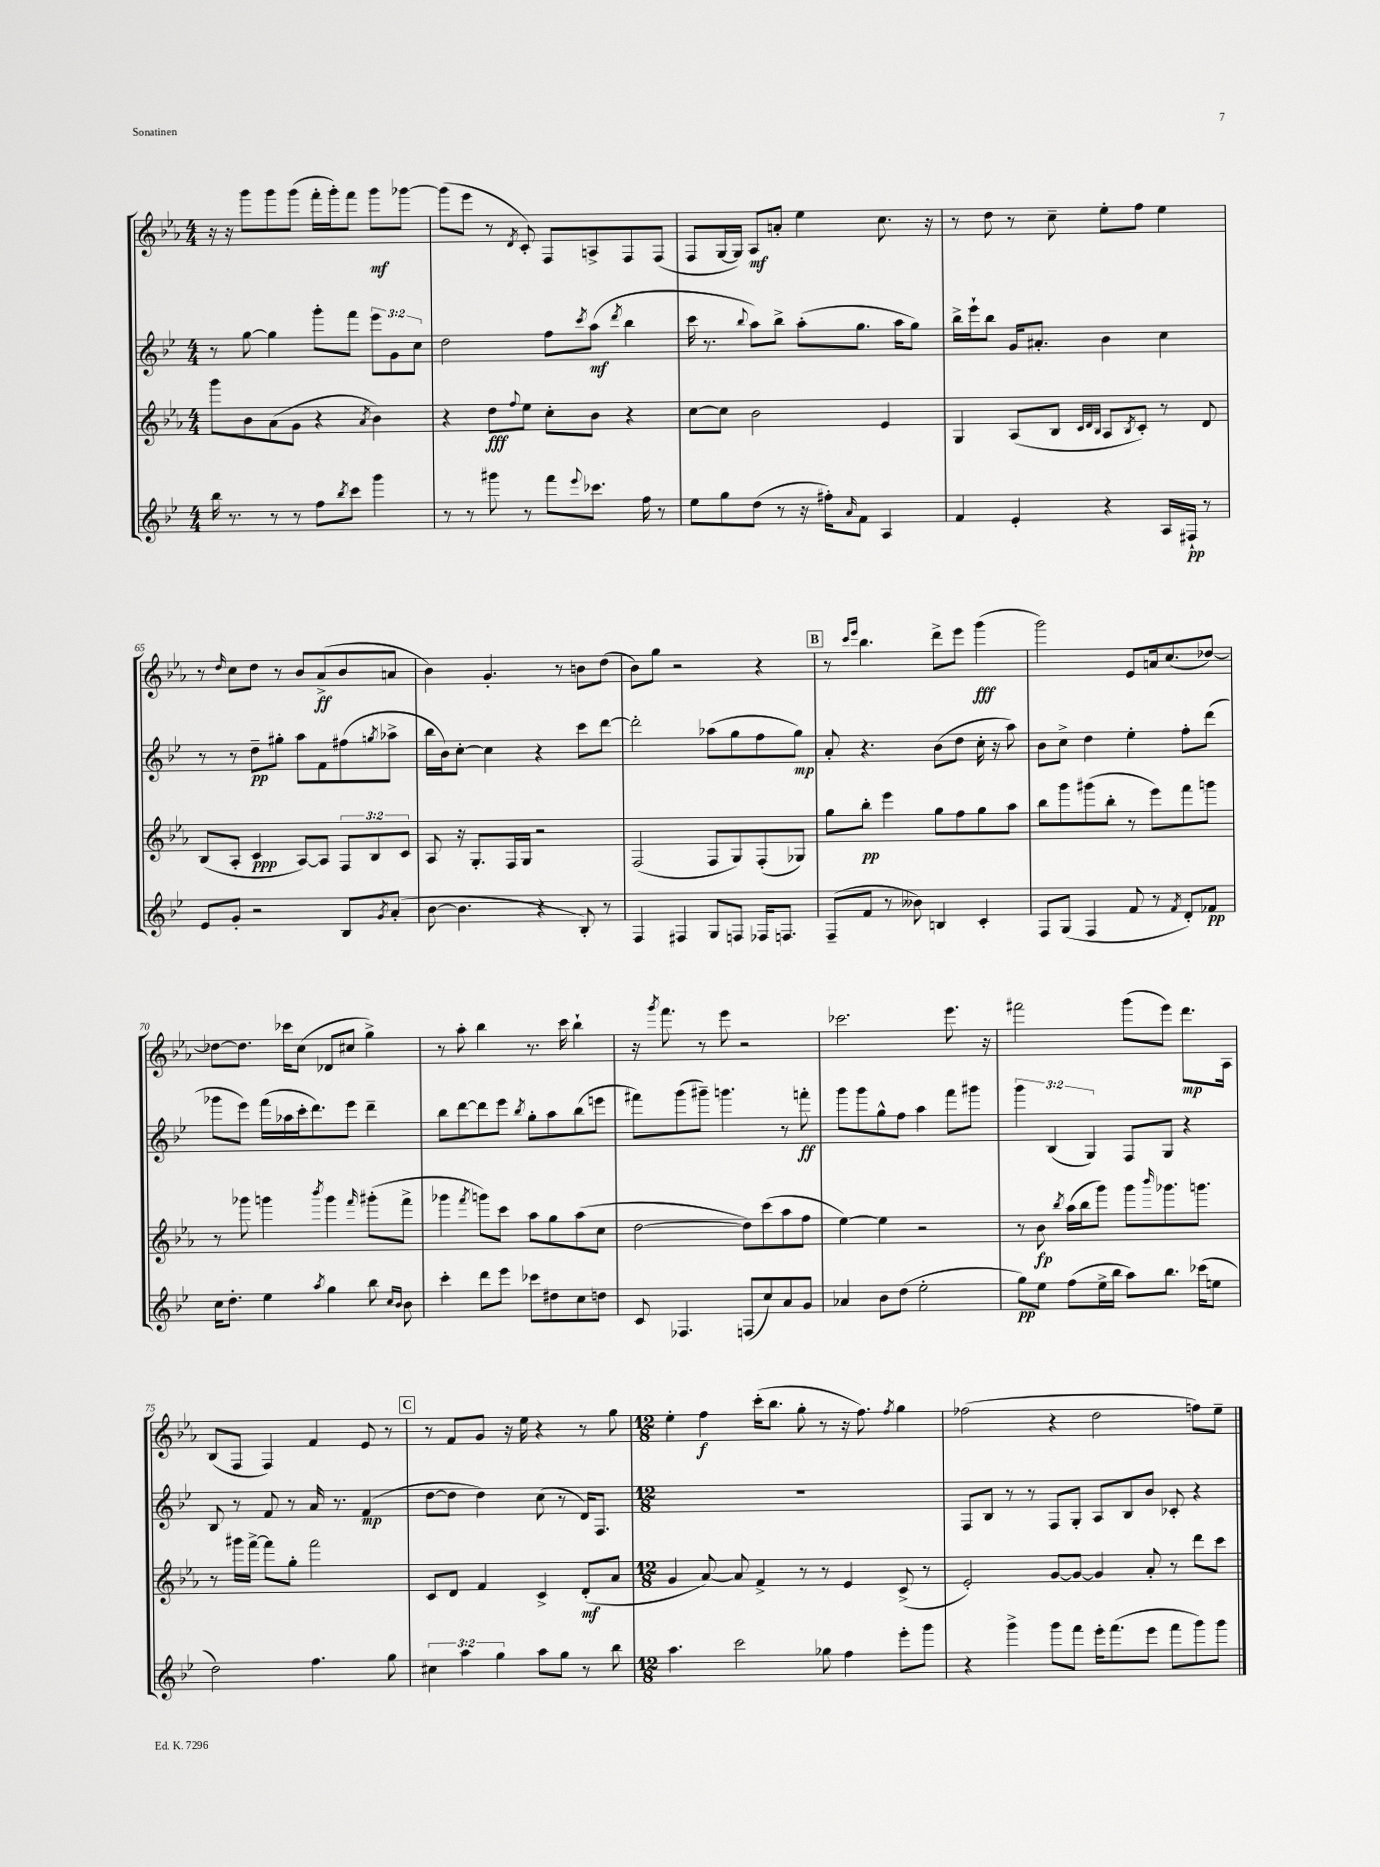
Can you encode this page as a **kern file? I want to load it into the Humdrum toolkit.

**kern	**dynam	**kern	**dynam	**kern	**dynam	**kern	**dynam
*part4	*part4	*part3	*part3	*part2	*part2	*part1	*part1
*staff4	*staff4	*staff3	*staff3	*staff2	*staff2	*staff1	*staff1
*clefG2	*	*clefG2	*	*clefG2	*	*clefG2	*
*k[b-e-]	*	*k[b-e-a-]	*	*k[b-e-]	*	*k[b-e-a-]	*
*M4/4	*	*M4/4	*	*M4/4	*	*M4/4	*
=61	=61	=61	=61	=61	=61	=61	=61
16bb-\	.	8ggg\L	.	8r	.	16r	.
8.r	.	.	.	.	.	16r	.
.	.	8b-\	.	[8gg\	.	8ggg\L	.
8r	.	(8a-\	.	4gg\]	.	8ggg\	.
8r	.	8g\J	.	.	.	(8ggg\J	.
8ff\L	.	4r	.	8ggg'\L	.	16fff'\LL	.
.	.	.	.	.	.	16ggg'\J)	.
8qbb-/	.	.	.	.	.	.	.
8ccc\J	.	.	.	8fff\J	.	8fff\J	.
.	.	8qa-/	.	.	.	.	.
4ggg\	.	4b-\)	.	12eee-\L	.	8ggg\L	mf
.	.	.	.	12g\	.	.	.
.	.	.	.	.	.	[8ggg-X\J	.
.	.	.	.	12cc\J	.	.	.
=62	=62	=62	=62	=62	=62	=62	=62
8r	.	4r	.	2dd\	.	(8ggg-\L]	.
8r	.	.	.	.	.	8eee-\J	.
8ggg#X\	.	8dd\L	fff	.	.	8r	.
.	.	8qqff/	.	.	.	8qd/	.
8r	.	8ee-\J	.	.	.	8c'/)	.
8fff\L	.	8cc'\L	.	8ff\L	.	8F/L	.
8qqeee-/	.	.	.	8qccc/	.	.	.
8.ccc-X\J	.	8b-\J	.	(8aa\J	mf	8An^/	.
.	.	.	.	8qddd/	.	.	.
.	.	4r	.	4bb-\	.	8F/	.
16ff\	.	.	.	.	.	.	.
8r	.	.	.	.	.	(8F/J	.
=63	=63	=63	=63	=63	=63	=63	=63
8ee-\L	.	[8cc\L	.	16ccc\	.	8F/L	.
.	.	.	.	8.r	.	.	.
8gg\	.	8cc\J]	.	.	.	[16G/L	.
.	.	.	.	.	.	16G/JJ])	.
.	.	.	.	8qqbb-/	.	.	.
(8dd\J	.	2b-\	.	8aa\L)	.	8A-/L	mf
8r	.	.	.	8bb-^\J	.	8an'/J	.
16r	.	.	.	(8aa'\L	.	4ee-\	.
16ff#X'\KL)	.	.	.	.	.	.	.
16qqa/	.	.	.	.	.	.	.
8f\J	.	.	.	8.gg\J	.	.	.
4A/	.	4e-/	.	.	.	8.cc\	.
.	.	.	.	16aa\KL	.	.	.
.	.	.	.	8gg\J)	.	.	.
.	.	.	.	.	.	16r	.
=64	=64	=64	=64	=64	=64	=64	=64
4f/	.	4G/	.	16bb-^\LL	.	8r	.
.	.	.	.	16eee-`\J	.	.	.
.	.	.	.	8bb-\J	.	8dd\	.
4e-'/	.	(8A-/L	.	16g/KL	.	8r	.
.	.	.	.	8.a#X'/J	.	.	.
.	.	8B-/J	.	.	.	8cc~\	.
.	.	32qqc/LLL	.	.	.	.	.
.	.	32qqd/	.	.	.	.	.
.	.	32qqB-/JJJ	.	.	.	.	.
4r	.	8A-/L	.	4b-\	.	8ee-'\L	.
.	.	8qB-/	.	.	.	.	.
.	.	8c'/J)	.	.	.	8ff\J	.
16A/LL	.	8r	.	4cc\	.	4ee-\	.
16F#X`/JJ	pp	.	.	.	.	.	.
8r	.	8d/	.	.	.	.	.
!!LO:LB:g=z
=65	=65	=65	=65	=65	=65	=65	=65
8e-/L	.	(8B-/L	.	8r	.	8r	.
.	.	.	.	.	.	16qqdd/	.
8g'/J	.	8A-'/J	.	8r	.	8cc\L	.
2r	.	4c/	ppp	8dd~\L	pp	8dd\J	.
.	.	.	.	8gg#X'\J	.	8r	.
.	.	[8A-/L)	.	8aa\L	.	8b-/L	.
.	.	8A-/J]	.	8f\	.	(8a-^/	ff
8B-/L	.	12F/L	.	(8ff#X\	.	8b-/	.
.	.	12B-/	.	.	.	.	.
8qg/	.	.	.	8qggn/	.	.	.
(8a'/J	.	.	.	8aa-X^\J	.	8an/J	.
.	.	12c/J	.	.	.	.	.
=66	=66	=66	=66	=66	=66	=66	=66
[8b-\	.	8A-/	.	16bb-\LL	.	4b-\)	.
.	.	.	.	16b-\J)	.	.	.
4.b-\]	.	16r	.	[8cc'\J	.	.	.
.	.	8.G'/L	.	.	.	.	.
.	.	.	.	4cc\]	.	4.g'/	.
.	.	16F/L	.	.	.	.	.
.	.	16G/JJ	.	.	.	.	.
4r	.	2r	.	4r	.	.	.
.	.	.	.	.	.	8r	.
8B-'/)	.	.	.	8ccc\L	.	8bn\L	.
8r	.	.	.	[8ddd\J	.	(8dd\J	.
=67	=67	=67	=67	=67	=67	=67	=67
4F/	.	(2F/	.	2ddd'\]	.	8b-\L)	.
.	.	.	.	.	.	8gg\J	.
4F#X/	.	.	.	.	.	2r	.
8G/L	.	8F/L	.	(8aa-X\L	.	.	.
8Fn/J	.	8G/)	.	8gg\	.	.	.
16F-X/KL	.	(8F'/	.	8ff\	.	4r	.
8.Fn/J	.	.	.	.	.	.	.
.	.	8G-X/J)	.	8gg\J)	mp	.	.
!!LO:REH:place=s1:t=B
=68	=68	=68	=68	=68	=68	=68	=68
(8F~/L	.	8gg\L	.	8a'/	.	8r	.
.	.	.	.	.	.	16qqccc/LL	.
.	.	.	.	.	.	16qqeee-/JJ	.
8f/J	.	8bb-'\J	pp	4.r	.	4.bb-\	.
8r	.	4eee-\	.	.	.	.	.
8b--X\)	.	.	.	.	.	.	.
4Bn/	.	8gg\L	.	(8b-\L	.	8ddd^\L	.
.	.	8ff\	.	8dd\J	.	8eee-\J	.
4c'/	.	8gg\	.	16cc'\	.	(4ggg\	fff
.	.	.	.	16r	.	.	.
.	.	8aa-\J	.	8aa\)	.	.	.
=69	=69	=69	=69	=69	=69	=69	=69
8F/L	.	8bb-\L	.	8b-\L	.	2ggg\)	.
(8G/J	.	8ggg\	.	8cc^\J	.	.	.
4F/	.	(8ggg#X\	.	4dd\	.	.	.
.	.	8bb-'\J	.	.	.	.	.
8f/	.	8r	.	4ee-'\	.	8e-/L	.
8r	.	8eee-\L)	.	.	.	16an/k	.
.	.	.	.	.	.	(8.cc/	.
8qf/	.	.	.	.	.	.	.
8d'/L)	.	8fff\	.	8ff'\L	.	.	.
8f-X/J	pp	8gggn\J	.	(8ddd\J	.	[8dd-X/J)	.
!!LO:LB:g=z
=70	=70	=70	=70	=70	=70	=70	=70
16cc\KL	.	8r	.	8ggg-X\L	.	8dd-X\L_	.
8.dd'\J	.	.	.	.	.	.	.
.	.	8ggg-X\	.	8eee-\J)	.	8.dd-\J]	.
4ee-\	.	4gggn\	.	(16fff\LL	.	.	.
.	.	.	.	16aa-X\	.	16ccc-X\KL	.
.	.	.	.	16ccc'\J	.	(8cc\J	.
.	.	.	.	8.ddd\)	.	.	.
8qaa/	.	8qbbb-/	.	.	.	.	.
4gg\	.	4ggg\	.	.	.	8d-X/L	.
.	.	.	.	8eee-\J	.	8cc#X/J	.
.	.	16qqfff/	.	.	.	.	.
8bb-\	.	(8ggg#X'\L	.	4ddd~\	.	4gg^\)	.
16qqcc/LL	.	.	.	.	.	.	.
16qqb-/JJ	.	.	.	.	.	.	.
8b-\	.	8fff^\J	.	.	.	.	.
=71	=71	=71	=71	=71	=71	=71	=71
4ccc'\	.	4ggg-X\	.	8bb-\L	.	8r	.
.	.	.	.	[8ddd\	.	8aa-'\	.
.	.	8qfff/	.	.	.	.	.
8ddd\L	.	8gggn\L)	.	8ddd\]	.	4bb-\	.
8eee-\J	.	8ccc\J	.	8eee-\J	.	.	.
.	.	.	.	8qbb-/	.	.	.
8ccc-X\L	.	8aa-\L	.	8gg'\L	.	8.r	.
8dd#X\	.	8gg\	.	8aa\	.	.	.
.	.	.	.	.	.	16ccc\	.
8cc\	.	(8aa-\	.	(8bb-\	.	4bb-`\	.
8ddn\J	.	8cc\J	.	8eeen\J	.	.	.
=72	=72	=72	=72	=72	=72	=72	=72
8c/	.	[2dd\	.	8fff#X\L)	.	16r	.
.	.	.	.	.	.	8qggg/	.
.	.	.	.	.	.	8.fff\	.
4.F-X/	.	.	.	(8ggg\	.	.	.
.	.	.	.	8ggg#X~\J)	.	8r	.
.	.	.	.	4.gggn\	.	8eee-\	.
(8Fn/L	.	8dd\L])	.	.	.	2r	.
8cc/)	.	(8ccc\	.	.	.	.	.
8a/	.	8aa-\	.	8r	.	.	.
8g/J	.	8ff\J	.	8fffn'\	ff	.	.
=73	=73	=73	=73	=73	=73	=73	=73
4a-X/	.	[4ee-\)	.	8ggg\L	.	2.ccc-X\	.
.	.	.	.	8ggg\	.	.	.
8b-\L	.	4ee-\]	.	8gg^^\	.	.	.
(8dd\J	.	.	.	8ff\J	.	.	.
2ee-'\	.	2r	.	4aa\	.	.	.
.	.	.	.	8fff\L	.	8.eee-\	.
.	.	.	.	8ggg#X\J	.	.	.
.	.	.	.	.	.	16r	.
=74	=74	=74	=74	=74	=74	=74	=74
8gg\L)	pp	8r	.	6ggg\	.	2fff#X\	.
8ee-\J	.	8b-\	fp	.	.	.	.
.	.	.	.	(6B-/	.	.	.
.	.	8qbb-/	.	.	.	.	.
(8ff\L	.	(16aa-\LL	.	.	.	.	.
.	.	16bb-\J	.	.	.	.	.
.	.	.	.	6G/)	.	.	.
16ee-^\L	.	8ggg\J)	.	.	.	.	.
16bb-\JJ	.	.	.	.	.	.	.
8aa\L)	.	8ggg\L	.	8F/L	.	(8ggg\L	.
.	.	16qqbbb-/	.	.	.	.	.
8.bb-\J	.	8.ggg-X\	.	8G/J	.	8eee-\J)	.
.	.	.	.	4r	.	8.ddd\L	mp
(16ccc-X\KL	.	8.gggn\J	.	.	.	.	.
8een\J	.	.	.	.	.	.	.
.	.	.	.	.	.	16A-\Jk	.
!!LO:LB:g=z
=75	=75	=75	=75	=75	=75	=75	=75
2dd\)	.	8r	.	8B-/	.	(8B-/L	.
.	.	16ggg#X\LL	.	8r	.	8F/J	.
.	.	[16fff^\JJ	.	.	.	.	.
.	.	8fff\L]	.	8f/	.	4F/)	.
.	.	8gg'\J	.	8r	.	.	.
4.ff\	.	2fff\	.	16a/	.	4f/	.
.	.	.	.	8.r	.	.	.
.	.	.	.	(4f/	mp	8e-/	.
8gg\	.	.	.	.	.	8r	.
!!LO:REH:place=s1:t=C
=76	=76	=76	=76	=76	=76	=76	=76
6cc#X\	.	8c/L	.	[8dd\L	.	8r	.
.	.	8d/J	.	8dd\J]	.	8f/L	.
6aa\	.	.	.	.	.	.	.
.	.	4f/	.	4dd\)	.	8g/J	.
6gg\	.	.	.	.	.	.	.
.	.	.	.	.	.	16r	.
.	.	.	.	.	.	16ee-\	.
8aa\L	.	4c^/	.	(8cc\	.	4r	.
8gg\J	.	.	.	8r	.	.	.
8r	.	(8d'/L	mf	16d/KL)	.	8r	.
.	.	.	.	8.F/J	.	.	.
8bb-\	.	8a-/J	.	.	.	8gg\	.
=77	=77	=77	=77	=77	=77	=77	=77
*M12/8	*	*M12/8	*	*M12/8	*	*M12/8	*
4.aa\	.	4g/	.	1.r	.	4ee-'\	.
.	.	[8a-/)	.	.	.	4ff\	f
2ccc\	.	8a-/]	.	.	.	.	.
.	.	4f^/	.	.	.	(16ccc'\KL	.
.	.	.	.	.	.	8.bb-\J	.
.	.	8r	.	.	.	8gg'\	.
8gg-X\	.	8r	.	.	.	8r	.
4ff\	.	4e-/	.	.	.	16r	.
.	.	.	.	.	.	8.ff\)	.
.	.	.	.	.	.	8qff/	.
8eee-'\L	.	(8c^/	.	.	.	4gg\	.
8ggg\J	.	8r	.	.	.	.	.
=78	=78	=78	=78	=78	=78	=78	=78
4r	.	2e-'/)	.	8F/L	.	(2ff-X\	.
.	.	.	.	8B-/J	.	.	.
4ggg^\	.	.	.	8r	.	.	.
.	.	.	.	8r	.	.	.
8ggg\L	.	[8g/L	.	8F/L	.	4r	.
8fff\J	.	8g/J_	.	8G'/J	.	.	.
16eee-'\KL	.	4g/]	.	8A/L	.	2dd\	.
(8.fff\	.	.	.	.	.	.	.
.	.	.	.	8B-/	.	.	.
8eee-\J	.	8a-'/	.	8b-/J	.	.	.
8fff\L	.	8r	.	8c-X'/	.	.	.
8ggg\)	.	8ddd\L	.	4r	.	8ffn\L)	.
8ggg\J	.	8ccc\J	.	.	.	8ee-~\J	.
==	==	==	==	==	==	==	==
*-	*-	*-	*-	*-	*-	*-	*-
